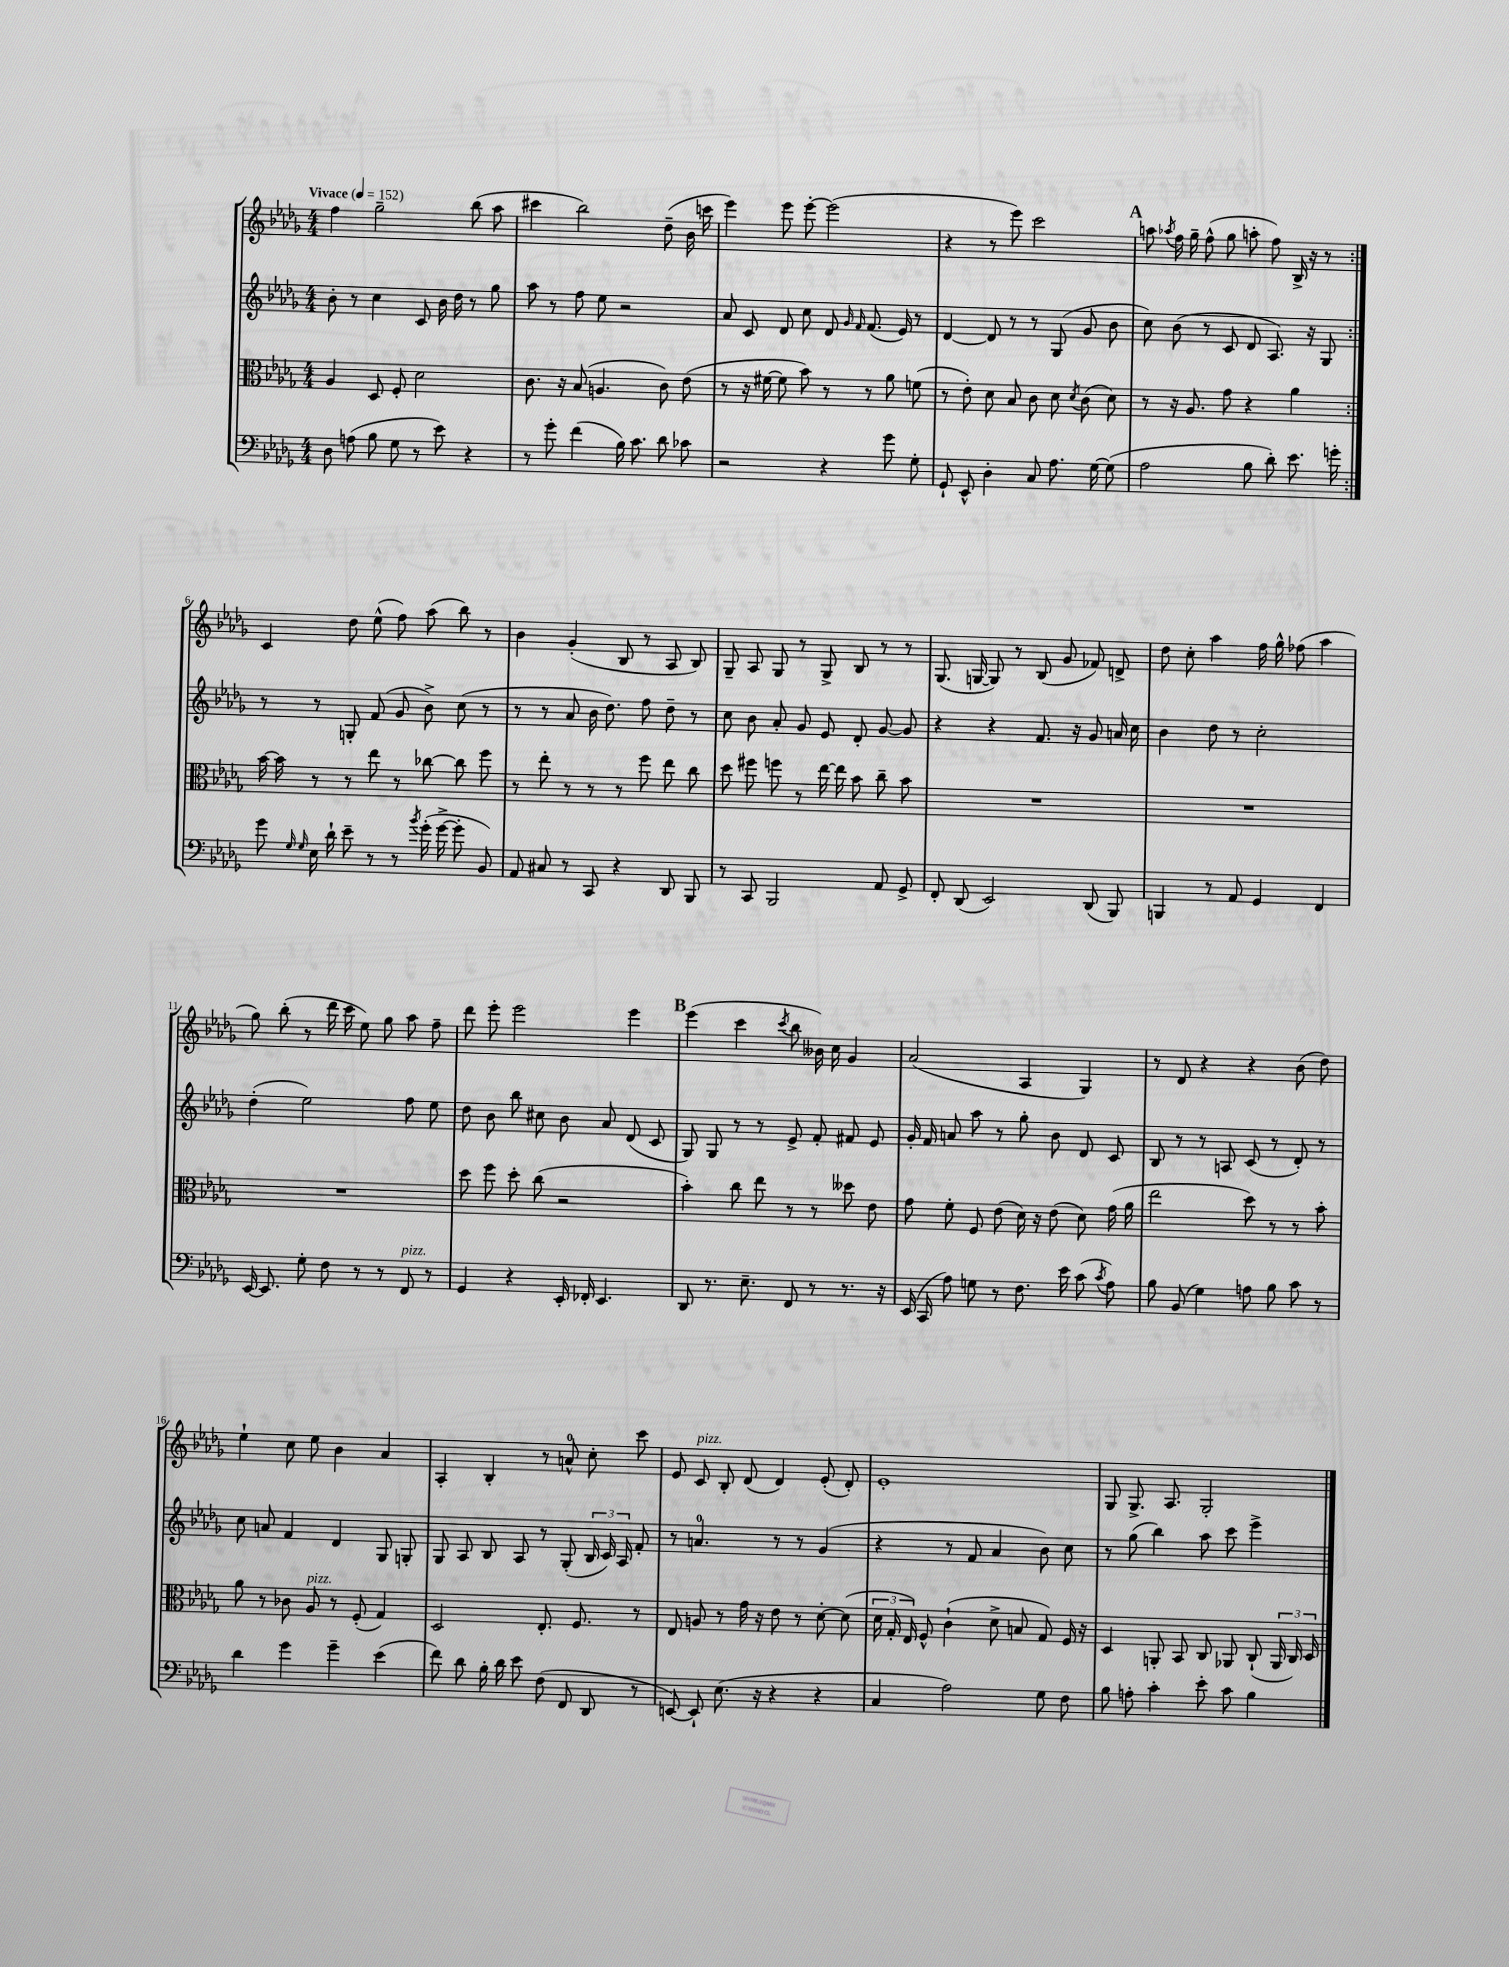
<<
\new StaffGroup <<
\new Staff = "s0" {
    \clef treble \key des \major \numericTimeSignature \time 4/4 \tempo "Vivace" 4 = 152
    \autoBeamOff \repeat volta 2 { f''4 ges''2-- bes''8( aes''8 |
    cis'''4 bes''2) des''8--( bes'16 c'''16 |
    ees'''4) ees'''8 ees'''8~-. ees'''2( |
    r4 r8 ees'''8) c'''2 |
    \mark \markup { \bold "A" } a''8 \acciaccatura { aes''8 } f''16 ges''16-- f''8-^( ges''8 a''8-. f''8) bes16-> r16 r8 | }
    c'4 des''8 ees''8-^( f''8) aes''8( bes''8) r8 |
    bes'4 ges'4-.( bes8 r8 aes8 bes8) |
    ges8-- aes8 ges8 r8 ges8-> bes8 r8 r8 |
    ges8.( g16~ g8) r8 bes8( ges'8 fes'8) d'8-> |
    des''8 c''8-. aes''4 f''16 ges''16-^ fes''8( aes''4 |
    ges''8) bes''8-.( r8 des'''16 c'''16 ees''8) ges''8 aes''8 f''8-- |
    des'''8 ees'''8-. ees'''2 ees'''4 |
    \mark \markup { \bold "B" } ees'''4( c'''4 \acciaccatura { c'''8 } bes''8 beses'16) c''16 ges'4 |
    aes'2( aes4 ges4) |
    r8 des'8 r4 r4 bes'8( des''8) |
    ees''4-! c''8 ees''8 bes'4 aes'4 |
    aes4-. bes4-. r8 a'8-0-^ c''8-. c'''8 |
    ees'8 c'8^\markup { \italic "pizz." } bes8-. des'8( des'4) ees'8-.( des'8-.) |
    ees'1-. |
    ges8 ges8.-> aes8. ges2-. \bar "|." |
}
\new Staff = "s1" {
    \clef treble \key des \major \numericTimeSignature \time 4/4
    \autoBeamOff \repeat volta 2 { bes'8-. r8 c''4 c'8 bes'16 des''16 r8 ges''8 |
    aes''8 r8 f''8 ees''8 r2 |
    aes'8 c'8 des'8 c''8 des'8 \grace { ges'16 f'16 } f'8.( ees'16) r8 |
    des'4~ des'8 r8 r8 ges8( ges'8 bes'8 |
    \mark \markup { \bold "A" } c''8) bes'8( r8 c'8 des'8 aes8.) r16 ges8 | }
    r8 r8 g8-. f'8( ges'8 bes'8->) c''8( r8 |
    r8 r8 aes'8 bes'16 des''8.) f''8 des''8-- r8 |
    c''8 bes'8 aes'8-. ges'8 ees'8 des'8-. ges'8~ ges'8 |
    r4 r4 f'8. r16 ges'8 a'16 c''16 |
    bes'4 des''8 r8 c''2-. |
    des''4-.( ees''2) f''8 ees''8 |
    des''8 bes'8 bes''8 cis''8 bes'8 aes'8 des'8( c'8 |
    \mark \markup { \bold "B" } ges8) ges8 r8 r8 ees'8-> f'8-. fis'8 ees'8 |
    ges'16-. f'16 a'8 aes''8 r8 ges''8-. bes'8 des'8 c'8 |
    bes8 r8 r8 a8 c'8( r8 des'8-.) r8 |
    c''8 a'8 f'4 des'4 ges8 g8-. |
    ges8 aes8 bes8 aes8 r8 ges8-.( \tuplet 3/2 { bes16 c'16) aes16 } f'8-. |
    r8 a'4.-0 r8 r8 ges'4( |
    r4 r8 f'8 aes'4 bes'8) c''8 |
    r8 ges''8( bes''4) aes''8 c'''8 ees'''4-> \bar "|." |
}
\new Staff = "s2" {
    \clef alto \key des \major \numericTimeSignature \time 4/4
    \autoBeamOff \repeat volta 2 { aes4 des8 f8-. des'2 |
    c'8. r16 bes8( a4. c'8) ees'8( |
    r8 r16 fis'16~ fis'8 bes'8) r8 r8 aes'8 f'8( |
    r8 ees'8-.) des'8 bes8 c'8 des'8 \acciaccatura { des'8 } c'8( des'8) |
    \mark \markup { \bold "A" } r8 r16 aes8. ges'8 r4 aes'4 | }
    bes'16~ bes'16 r8 r8 ees''8 r8 ces''8~ ces''8 f''8 |
    r8 ees''8-. r8 r8 r8 f''8 ees''8 c''8 |
    des''8 fis''8 f''8 r8 ees''16~ ees''16 bes'8 c''8-- bes'8 |
    R1 |
    R1 |
    R1 |
    des''8 f''8 des''8-. c''8( r2 |
    \mark \markup { \bold "B" } bes'4-.) c''8 ees''8 r8 r8 deses''8 ees'8 |
    ges'8 f'8-. f8 ees'8( des'16) r16 ees'8( des'8) ges'16( aes'16 |
    ees''2 des''8) r8 r8 bes'8-. |
    aes'8 r8 ces'8 aes8^\markup { \italic "pizz." } r8 f8-.( ges4) |
    des2 ees8.-. f8. r8 |
    ees8 a8 r8 ges'16 r16 ees'8 r8 des'8~-. des'8( |
    \tuplet 3/2 { des'16 ges16-. ees16) } f8-^ c'4-!( des'8-> b8 ges8) f16 r16 |
    des4 a,8-. bes,8 c8 aes,8 c8-!( \tuplet 3/2 { aes,16 c16) des16 } \bar "|." |
}
\new Staff = "s3" {
    \clef bass \key des \major \numericTimeSignature \time 4/4
    \autoBeamOff \repeat volta 2 { des8 a8( bes8 ges8 r8 ees'8) r4 |
    r8 ges'8-. f'4( bes16) c'8. des'8 ces'8 |
    r2 r4 ges'8 ges8-. |
    ges,8-! ees,8-^ des4-. c8 aes8. ges16~ ges8( |
    \mark \markup { \bold "A" } aes2 bes8 des'8-.) ees'8. g'16-. | }
    ges'8 \grace { ges16 ges16 } ees16 des'16-! ees'8-- r8 r8 \acciaccatura { bes'8 } ges'16-.( ges'16~-> ges'8-. bes,8) |
    aes,8 cis8 r8 c,8 r4 des,8 bes,,8 |
    r8 c,8 bes,,2 aes,8 ges,8-> |
    f,8-. des,8( ees,2) des,8( bes,,8) |
    b,,4 r8 aes,8 ges,4 f,4 |
    ees,16~ ees,8. ges8-. f8 r8 r8 f,8^\markup { \italic "pizz." } r8 |
    ges,4 r4 ees,16-. fes,16-. ees,4. |
    \mark \markup { \bold "B" } des,8 r8. ees8.-- f,8 r8 r8. r16 |
    ees,16( c,16 aes8) g8 r8 f8. ees'16 c'8( \acciaccatura { c'8 } aes8) |
    bes8 bes,8( ges4) a8 bes8 c'8 r8 |
    des'4 ges'4 ges'4-- ees'4( |
    f'8) des'8 bes16-. des'16 ees'8 f8( f,8 des,8 r8 |
    e,8~) e,8-! ees8.( r16 r4 r4 |
    c4 aes2) ges8 f8 |
    bes8 a8-. c'4-. ees'8-. c'8 bes4 \bar "|." |
}
>>
>>
